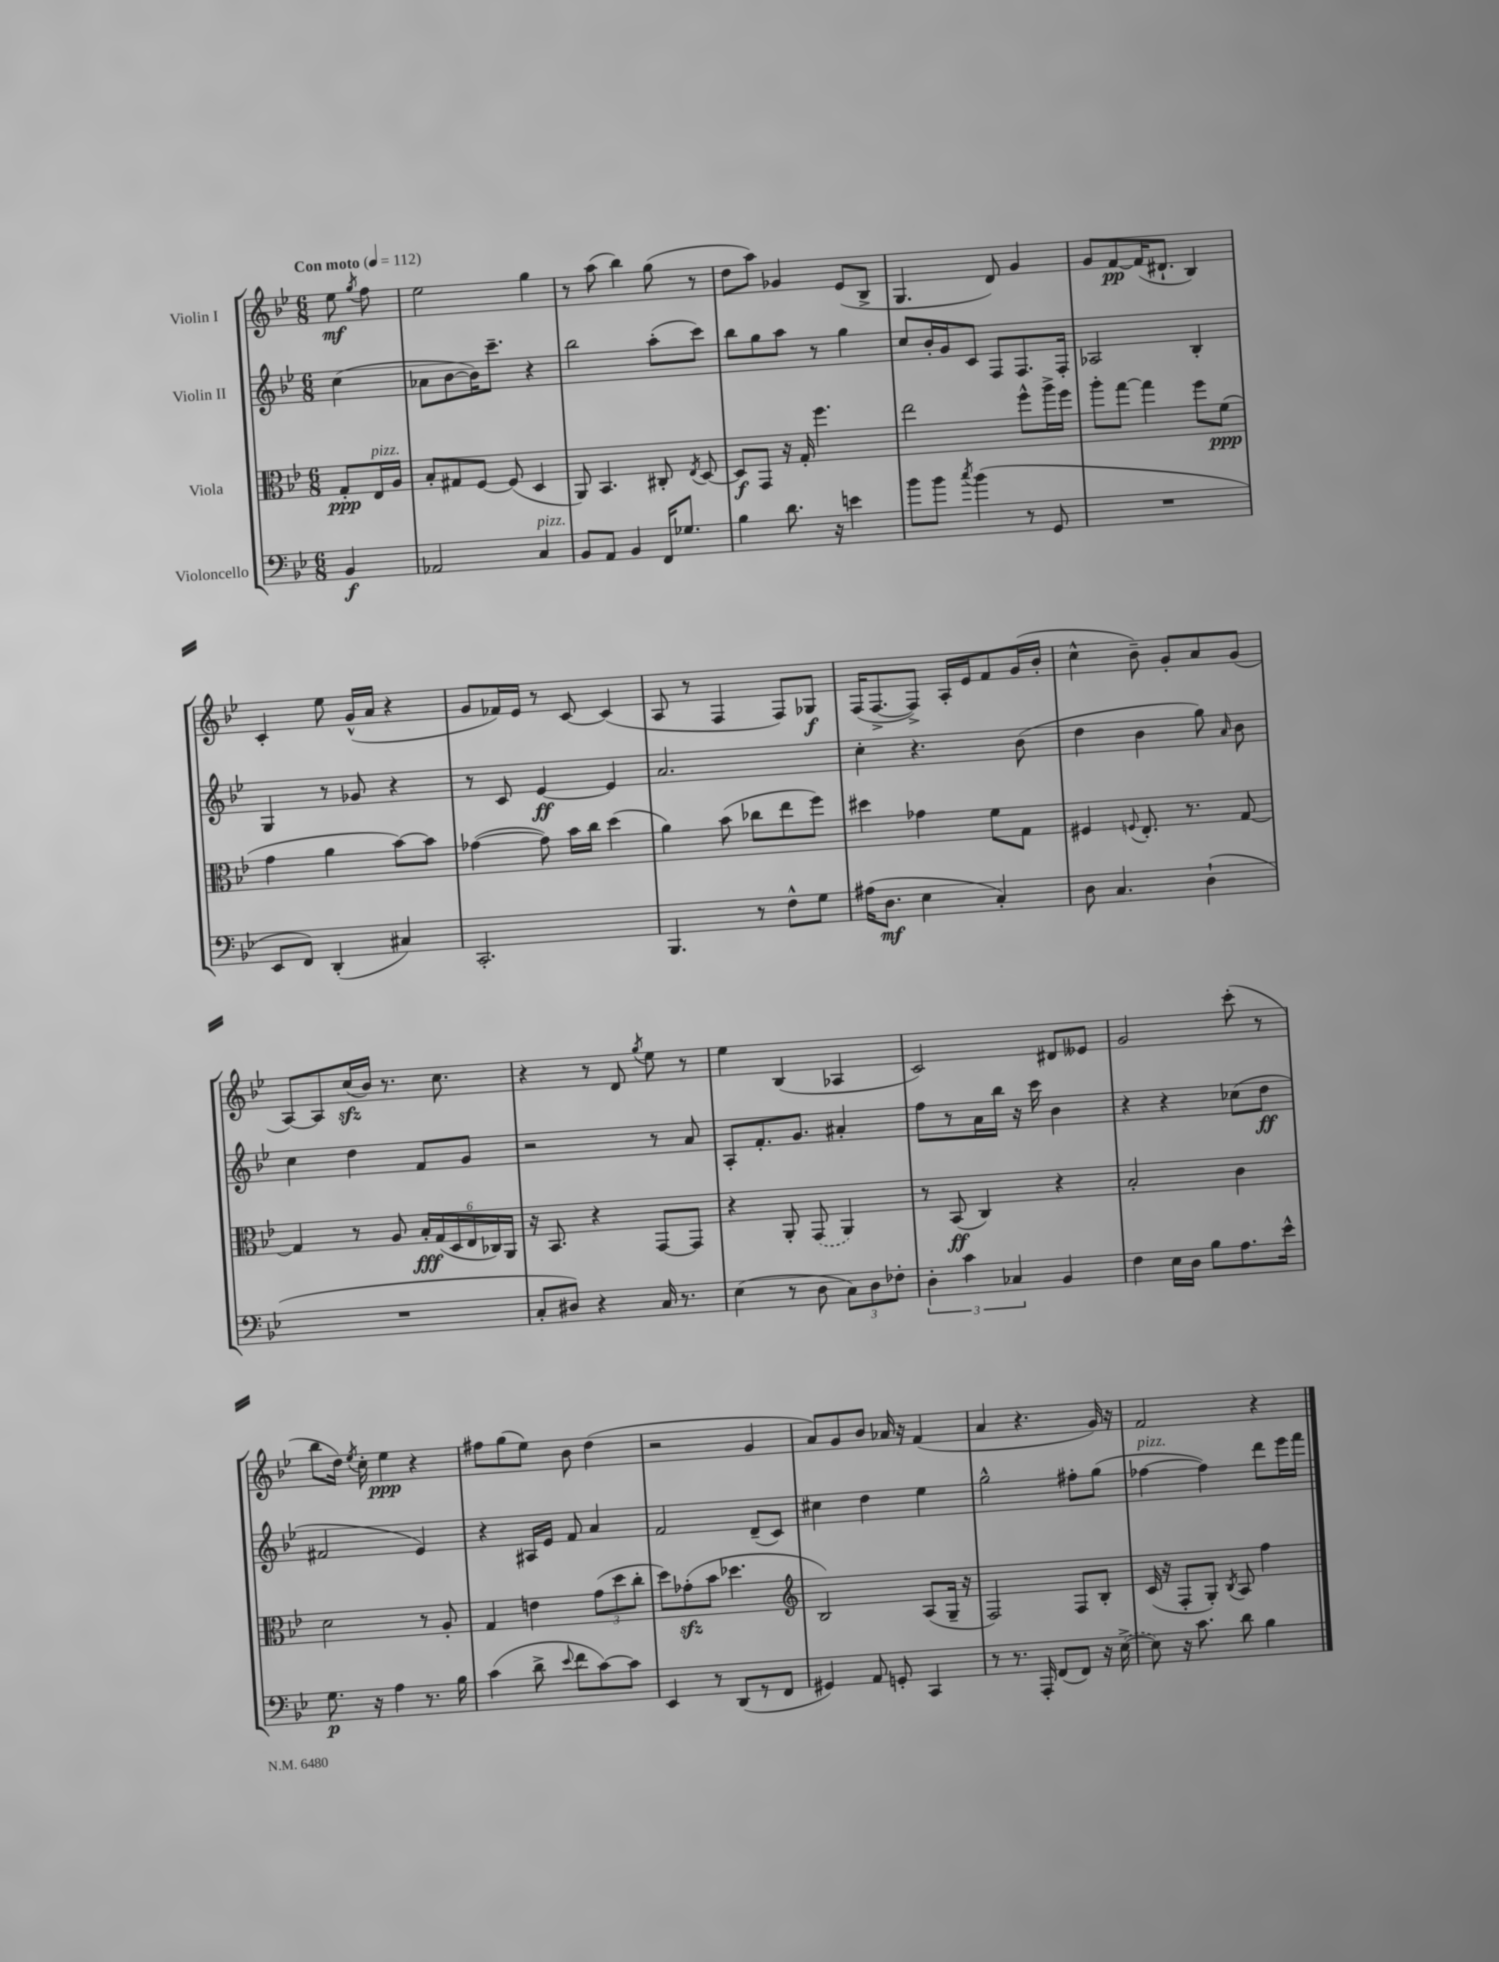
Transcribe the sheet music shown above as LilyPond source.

<<
\new StaffGroup <<
\new Staff = "s0" \with { instrumentName = "Violin I" } {
    \clef treble \key bes \major \numericTimeSignature \time 6/8 \partial 4 \tempo "Con moto" 4 = 112
    \autoBeamOff ees''8\mf \acciaccatura { g''8 } f''8 |
    ees''2 g''4 |
    r8 a''8( bes''4) g''8( r8 |
    d''8[ a''8]) ges'4 ees'8[( bes8]-> |
    g4. d'8) g'4 |
    g'8[ f'8~\pp f'16( dis'8.]-! bes4) |
    c'4-. ees''8 g'16[-^( a'16] r4 |
    g'8[ fes'16) ees'16] r8 c'8~ c'4( |
    a8 r8 f4 f8[) ges8]\f |
    f16[( f8.~-> f8]->) a16[-. ees'16 f'8 g'16( bes'16]-. |
    c''4-^ bes'8--) g'8[-. a'8 g'8]( |
    a8[~) a8 c''16\sfz( bes'16]) r8. c''8. |
    r4 r8 d'8 \acciaccatura { g''8 } ees''8 r8 |
    ees''4 bes4( aes4 |
    c'2) dis'8[ eeses'8] |
    g'2 c'''8-.( r8 |
    bes''8[ d''16]) \acciaccatura { ees''8 } c''16-. ees''4\ppp r4 |
    fis''8[ g''8( ees''8]) bes'8 d''4( |
    r2 g'4 |
    a'8[) g'8 bes'8] aes'16 r16 f'4( |
    a'4 r4. g'16) r16 |
    f'2 r4 \bar "|." |
}
\new Staff = "s1" \with { instrumentName = "Violin II" } {
    \clef treble \key bes \major \numericTimeSignature \time 6/8 \partial 4
    \autoBeamOff c''4( |
    aes'8[ bes'8~ bes'16) c'''8.]-- r4 |
    bes''2 a''8[-.( c'''8]) |
    bes''8[ g''8 a''8] r8 g''4 |
    c''8[ bes'16-. g'16 c'8] f8[ f8. f16]-. |
    aes2 bes4-. |
    g4 r8 ges'8 r4 |
    r8 c'8 ees'4~\ff ees'4 |
    a'2. |
    c''4-. r4. bes'8( |
    d''4 bes'4 g''8) \grace { a'16 } bes'8 |
    c''4 d''4 f'8[ g'8] |
    r2 r8 a'8 |
    a8[-. f'8.-. g'8.] ais'4-. |
    f''8[ r8 a'16 bes''16] r16 c'''16 bes'4 |
    r4 r4 ces''8[( d''8]\ff |
    fis'2 ees'4) |
    r4 ais16[ ees'16] f'8 a'4 |
    f'2 d'8[--( c'8]) |
    cis''4 d''4 ees''4 |
    g''2-^ fis''8[-. g''8]( |
    fes''4~^\markup { \italic "pizz." } fes''4) d'''8[ ees'''16 f'''16] \bar "|." |
}
\new Staff = "s2" \with { instrumentName = "Viola" } {
    \clef alto \key bes \major \numericTimeSignature \time 6/8 \partial 4
    \autoBeamOff g8[-.\ppp ees16^\markup { \italic "pizz." } a16] |
    bes8[-. gis8 f8]~ f8( d4 |
    a,8) bes,4. cis8-. \acciaccatura { ees8 } d8~ |
    d8[\f g,8] r16 g16-. f''4. |
    ees''2 f''8[-^ a''16-> f''16] |
    a''8[-. g''8]~ g''4 f''8[ f'8]\ppp( |
    g'4 a'4 bes'8[~) bes'8] |
    ges'4~( ges'8) bes'16[ c''16] d''4( |
    a'4) bes'8( ces''8[ ees''8 f''8]) |
    dis''4 ges'4 f'8[ g8] |
    fis4 \appoggiatura { f8 } ees8.-. r8. g8~ |
    g4 r8 a8 \tuplet 6/4 { bes16[-.\fff g16( d16 ees16 ces16) a,16] } |
    r16 bes,8. r4 g,8[~ g,8] |
    r4 a,8-. \once \slurDashed g,8( a,4) |
    r8 bes,8\ff( c4) r4 |
    bes2-. c'4 |
    d'2 r8 a8-. |
    g4 e'4 \tuplet 3/2 { g'8[( d''8 c''8]-. } |
    d''8[) ges'8-.\sfz( bes'8] des''4. |
    \clef treble bes2) a8[( g16]-- r16 |
    f2) f8[ bes8]-. |
    c'16( r16 f8[-. g8]-.) \acciaccatura { bes8 } a8 f''4 \bar "|." |
}
\new Staff = "s3" \with { instrumentName = "Violoncello" } {
    \clef bass \key bes \major \numericTimeSignature \time 6/8 \partial 4
    \autoBeamOff bes,4\f |
    aes,2 c4^\markup { \italic "pizz." } |
    bes,8[ a,8] bes,4 f,16[ ges8.] |
    bes4 d'8. r16 e'4 |
    bes'8[ bes'8] \acciaccatura { c''8 } bes'4( r8 g,8 |
    R2. |
    ees,8[ f,8]) d,4-.( cis4) |
    c,2.-. |
    bes,,4. r8 f8[-^ g8] |
    ais16[( d8.]\mf ees4 c4-.) |
    d8 c4. d4-!( |
    R2. |
    c8[-. dis8]) r4 c16 r8. |
    ees4( r8 d8 \tuplet 3/2 { c8[) d8 fes8]-. } |
    \tuplet 3/2 { d4-. c'4 ces4 } bes,4 |
    f4 ees16[ d16] bes8[ a8. ees'16]-^ |
    g8.\p r16 a4 r8. bes16 |
    c'4( d'8-> \appoggiatura { ees'8 } f'8[ c'8~) c'8] |
    ees,4 r8 d,8[( r8 f,8] |
    gis,4) a,8 g,8-. c,4 |
    r8 r8. a,,16-. f,8[( f,8]) r16 \once \slurDashed ees16~->( |
    ees8) r16 c'8. d'8 bes4 \bar "|." |
}
>>
>>
\layout { \context { \Score \remove "Bar_number_engraver" } }
